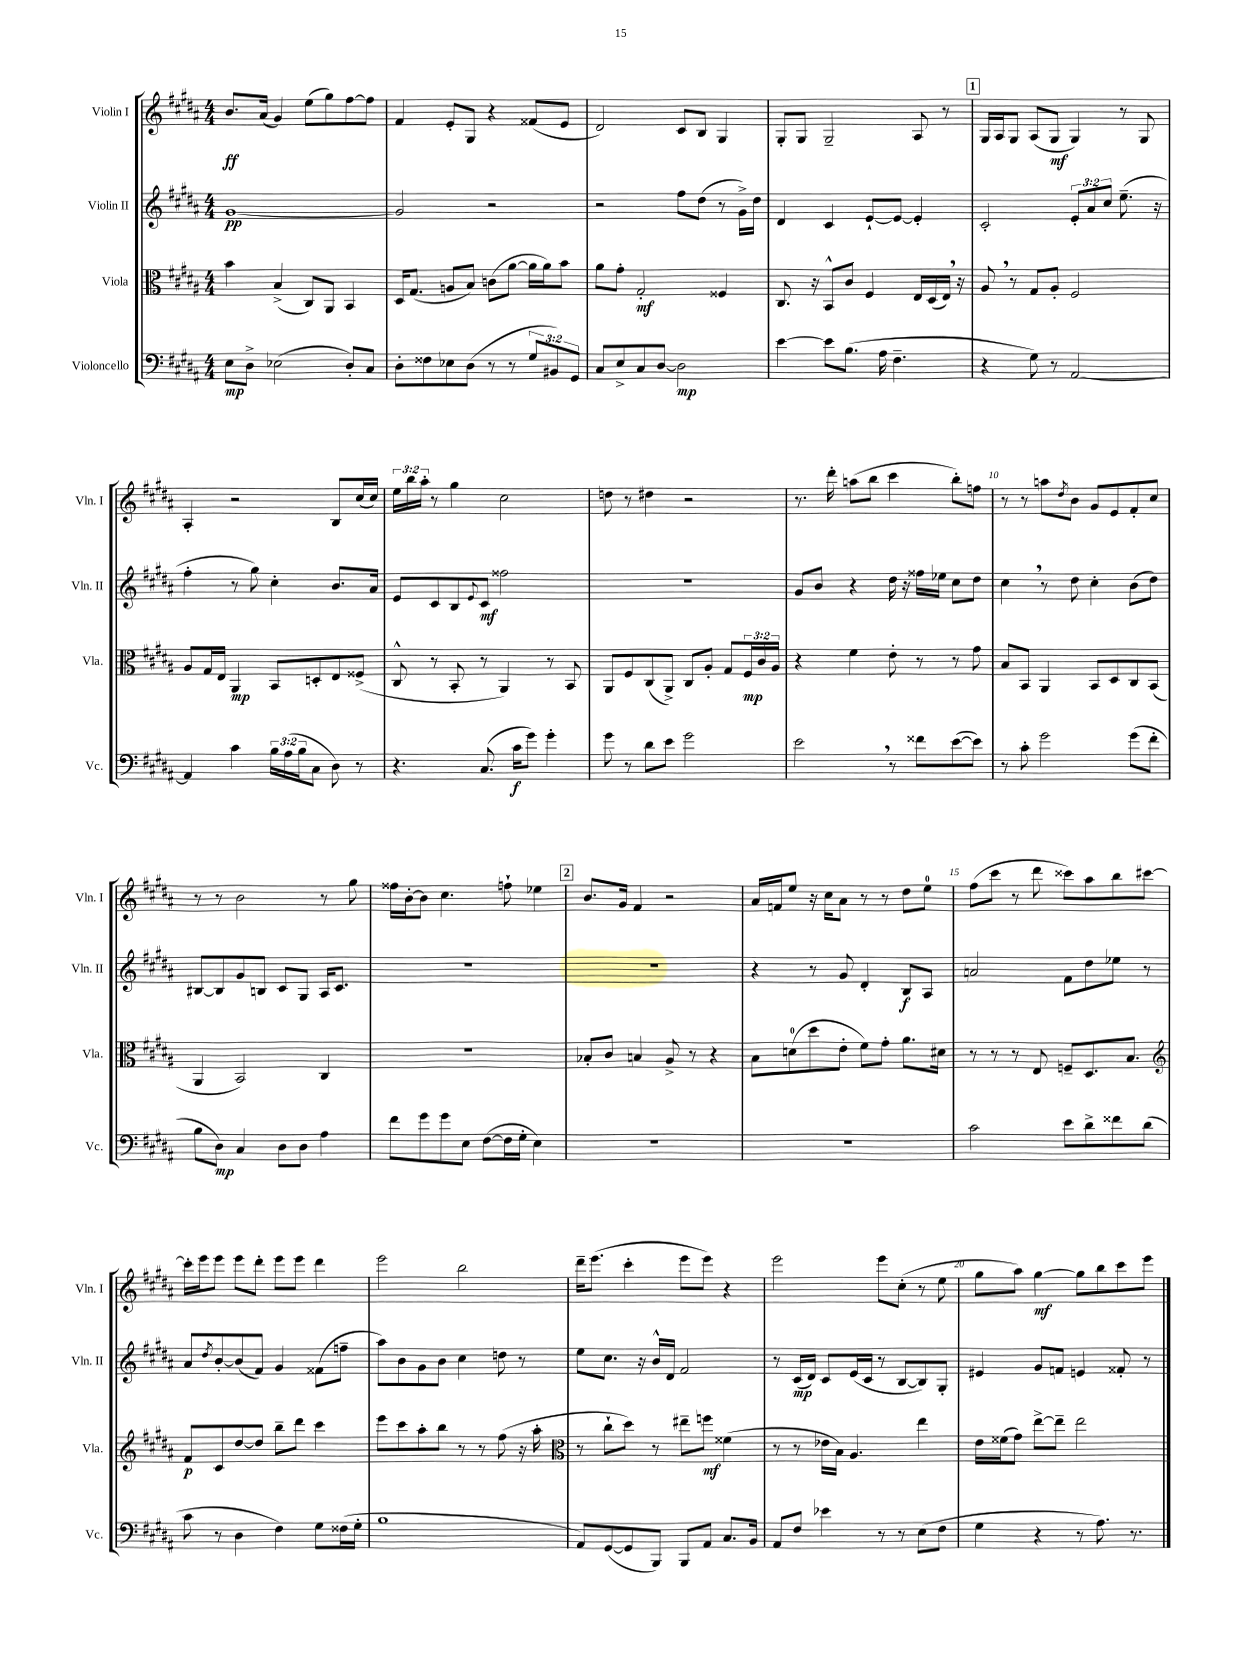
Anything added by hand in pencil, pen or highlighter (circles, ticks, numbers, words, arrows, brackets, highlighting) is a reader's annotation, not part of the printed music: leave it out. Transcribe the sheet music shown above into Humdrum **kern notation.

**kern	**kern	**kern	**kern
*staff4	*staff3	*staff2	*staff1
*clefF4	*clefC3	*clefG2	*clefG2
*k[f#c#g#d#a#]	*k[f#c#g#d#a#]	*k[f#c#g#d#a#]	*k[f#c#g#d#a#]
*M4/4	*M4/4	*M4/4	*M4/4
8E	4b	[1g#	8.b
8D#^	.	.	.
.	.	.	(16a#
(2E-	(4B^	.	4g#)
.	8C#)	.	(8ee
.	8AA#	.	8gg#)
8D#')	4BB	.	[8ff#
8C#	.	.	8ff#]
=	=	=	=
8D#'	16D#	2g#]	4f#
.	(8.G#	.	.
8F##	.	.	.
8E-	8A	.	8e'
(8D#	8B)	.	8G#
8r	(8c	2r	4r
8r	[8a#	.	.
12G#	16a#]	.	(8f##
.	16a#)	.	.
12BB#)	.	.	.
.	8b	.	8e
12GG#	.	.	.
=	=	=	=
8C#	8a#	2r	2d#)
8E^	8g#'	.	.
8C#	2G#'	.	.
[8D#	.	.	.
2D#]	.	8ff#	8c#
.	.	(8dd#	8B
.	4F##	8r	4G#
.	.	16g#^)	.
.	.	16dd#	.
=	=	=	=
[4e	8.C#	4d#	8G#'
.	.	.	8G#
.	16r	.	.
8e]	8BB^^	4c#	2G#~
(8.B	8c#	.	.
.	4F#	[8e`	.
16A#	.	.	.
4.F#~	.	8e_	.
.	16E	4e']	8A#
.	(16D#	.	.
.	16E)	.	8r
.	16r	.	.
=	=	=	=
4r	8A#	2c#'	16G#
.	.	.	16A#
.	8r	.	8G#
8G#)	8G#	.	(8A#
8r	8A#'	.	8G#
[2AA#	2F#	12e'	4G#)
.	.	12a#	.
.	.	12cc#	.
.	.	(8.ee~	8r
.	.	.	8G#
.	.	16r	.
=	=	=	=
4AA#]	8A#	4ff#'	4A#'
.	16G#	.	.
.	16E	.	.
4c#	4AA#	8r	2r
.	.	8gg#)	.
24B	8BB	4cc#'	.
(24A#	.	.	.
24B	.	.	.
8C#	8D'	.	.
8D#)	8E	8.b	8B
8r	(8F##^	.	(16cc#
.	.	16a#	16cc#)
=	=	=	=
4.r	8C#^^	8e	24ee
.	.	.	24bb
.	.	.	24aa#'
.	8r	8c#	8r
.	8BB'	8B	4gg#
.	.	8qqe	.
(8.C#	8r	8c#	.
.	4AA#)	2ff##	2cc#
16c#	.	.	.
8g#)	.	.	.
4g#'	8r	.	.
.	8BB	.	.
=	=	=	=
8g#	8AA#	1r	8dd
8r	8F#	.	8r
8d#	(8C#	.	4dd#
8e	8AA#^)	.	.
2g#	8C#	.	2r
.	8A#'	.	.
.	8G#	.	.
.	24F#	.	.
.	24c#	.	.
.	24A#	.	.
=	=	=	=
2e	4r	8g#	8.r
.	.	8b	.
.	.	.	16ddd#'
.	4f#	4r	(8aa
.	.	.	8bb
8r	8e'	16dd#	4ccc#
.	.	16r	.
8f##	8r	16ff##	.
.	.	16ee-	.
([8e	8r	8cc#	8bb')
8e])	8g#	8dd#	8ff
=	=	=	=
8r	8B	4cc#	8r
8c#'	8BB	.	8r
2g#	4AA#	8r	8aa
.	.	.	8qdd#
.	.	8dd#	8b
.	8BB	4cc#'	8g#
.	8D#	.	8e
(8g#	8C#	(8b	8f#'
8f#'	(8BB	8dd#)	8cc#
=	=	=	=
8B	4AA#	[8B#	8r
8D#)	.	8B#]	8r
4C#	2BB)	8g#	2b
.	.	8B	.
8D#	.	8c#	.
8D#	.	8G#	.
4A#	4C#	16A#	8r
.	.	8.c#	.
.	.	.	8gg#
=	=	=	=
8f#	1r	1r	16ff##
.	.	.	[16b'
8g#	.	.	8b]
8g#	.	.	4.cc#
8E	.	.	.
([8F#	.	.	.
16F#]	.	.	8ff`
16G#'	.	.	.
4E)	.	.	4ee-
=	=	=	=
1r	8B-'	1r	8.b
.	8c#	.	.
.	.	.	16g#
.	4B	.	4f#
.	8A#^	.	2r
.	8r	.	.
.	4r	.	.
=	=	=	=
1r	8B	4r	16a#
.	.	.	16f
.	(8d	.	8ee
.	8dd#	8r	16r
.	.	.	16cc#
.	8e'	8g#	8a#
.	8f#)	4d#'	8r
.	8g#'	.	8r
.	8.a#	8B	8dd#
.	.	8A#	8ee
.	16d#	.	.
=	=	=	=
2c#	8r	2a	(8ff#
.	8r	.	8ccc#
.	8r	.	8r
.	8E	.	8ddd#
8e	8F~	8f#	8ccc##)
8d#^	8.D#	8dd#	8aa#
8f##	.	8ee-	8bb
.	8.B	.	.
(8d#	.	8r	[8ccc#
=	=	=	=
*	*clefG2	*	*
8c#	8f#	8a#	16ccc#']
.	.	.	16eee
.	.	8qdd#	.
8r	8c#	[8b'	8eee
4D#	[8dd#	(8b]	8eee
.	8dd#]	8f#)	8ddd#'
4F#)	8bb~	4g#	8eee
.	8ddd#	.	8eee
8G#	4ccc#	(8f##	4ddd#
(16F##	.	8ff~	.
16G#'	.	.	.
=	=	=	=
1B	8eee	8aa#)	2eee
.	8ccc#	8b	.
.	8aa#'	8g#	.
.	8bb	8b	.
.	8r	4cc#	2bb
.	8r	.	.
.	(8ff#	8dd	.
.	16r	8r	.
.	16aa#'	.	.
=	=	=	=
*	*clefC3	*	*
8AA#)	8r	8ee	16ddd#~
.	.	.	(8.eee
([8GG#	8cc#`	8.cc#	.
8GG#]	8dd#)	.	4ccc#'
.	.	16r	.
8BBB)	8r	16b^^	.
.	.	16d#	.
8BBB	8ee#~	2f#	8eee
8AA#	8ff	.	8eee)
8.C#	(4f##	.	4r
16BB	.	.	.
=	=	=	=
8AA#	8r	8r	2eee
8F#	8r	(16c#	.
.	.	16d#)	.
4e-	16e-	8c#	.
.	16B)	.	.
.	4.A#	(16e	.
.	.	16c#	.
8r	.	8r	8eee
8r	.	[8B	(8cc#'
(8E	4ee	8B])	8r
8F#	.	8G#'	8ee
=	=	=	=
4G#	16e	4e#	8gg#
.	(16f##	.	.
.	8g#)	.	8aa#)
4r	[8ee^	8g#	[4gg#
.	8ee~]	8f	.
8r	2ee	4e	8gg#]
8.A#)	.	.	8bb
.	.	8f##'	8ccc#
8.r	.	.	.
.	.	8r	8eee
==	==	==	==
*-	*-	*-	*-
